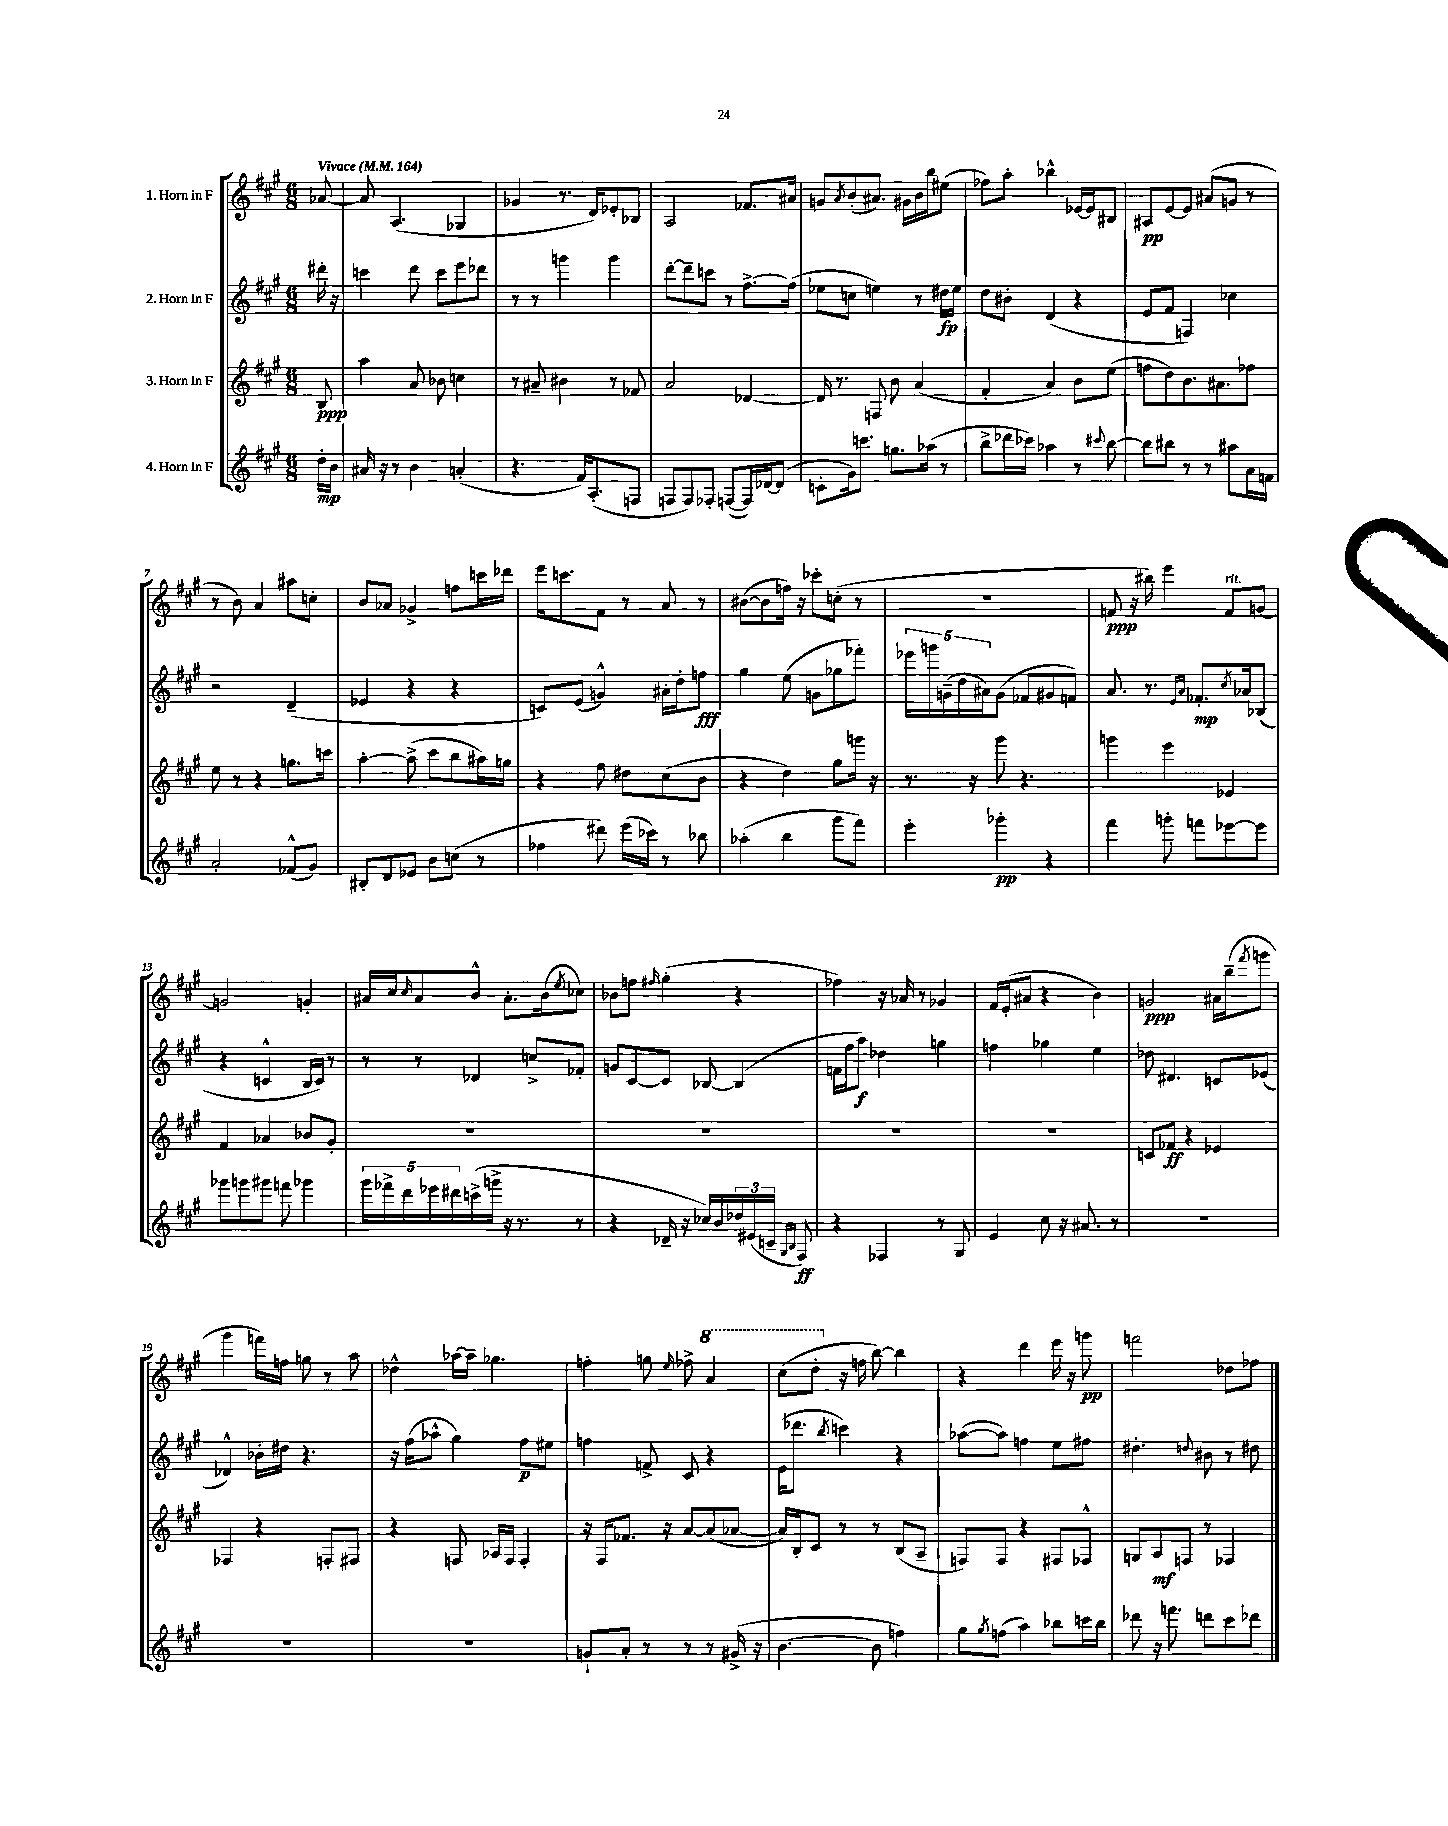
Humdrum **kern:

**kern	**kern	**kern	**kern
*staff4	*staff3	*staff2	*staff1
*clefG2	*clefG2	*clefG2	*clefG2
*k[f#c#g#]	*k[f#c#g#]	*k[f#c#g#]	*k[f#c#g#]
*M6/8	*M6/8	*M6/8	*M6/8
*MM164	*MM164	*MM164	*MM164
16dd'	8B	16ddd#'	[8a-
16b	.	16r	.
=	=	=	=
16a#	4aa	4ccc	8a-]
16r	.	.	.
8r	.	.	(4.A
4b	8a	8ddd	.
.	8b-	8ccc	.
(4a'	4cc	8eee	4G-
.	.	8ddd-	.
=	=	=	=
4.r	8r	8r	4g-
.	8a#~	8r	.
.	4b#	4ggg	8.r
16f#)	.	.	.
(8.A'	.	.	16d)
.	8r	4ggg	8e-'
8F	8f-	.	8B-
=	=	=	=
8F	2a	[8ddd'	2A
8F)	.	8ddd~]	.
8F-'	.	8ccc	.
([8F	.	8r	.
16F])	[4d-	[8.ff#^	8.f-
[16d-	.	.	.
(8d-]	.	.	.
.	.	(16ff#]	16a#
=	=	=	=
8c'	16d-]	8ee-	8g
.	8.r	.	.
.	.	.	8qa
16g#)	.	8cc	(8b'
8.ccc	.	.	.
.	8F	4ee)	8.a#)
8.gg	8b	.	.
.	.	.	16g#
.	(4a	8r	16b
(16aa-	.	.	16bb
8r	.	16dd#	(8ee#
.	.	16ee	.
=	=	=	=
8bb^	4f#'	8dd	8ff-)
16ddd-	.	8b#'	8aa'
16ccc-)	.	.	.
4aa-	4a)	(4d	4bb-^^
8r	8b	4r	[16e-
.	.	.	16e-]
8qqccc#	.	.	.
[8bb	(8ee	.	8B#
=	=	=	=
8bb]	8ff	8e	8A#
8bb#	8dd)	8f#	[8e
8r	8.b	4F)	8e]
8r	.	.	(8a#
.	8.a#	.	.
8aa#	.	4cc-	8g
16a	8ff-	.	8r
16f	.	.	.
=	=	=	=
2a'	8ee	2r	8r
.	8r	.	8b)
.	4r	.	4a
(8f-^^	8.gg	(4d~	8aa#
8g#)	.	.	8cc'
.	16ccc	.	.
=	=	=	=
8B#'	[4aa'	4e-	8b
8d	.	.	8a-
8e-	(8aa^]	4r	4g-^
8b	8ccc#	.	.
(8cc	8bb	4r	8ff
8r	16aa#)	.	16ccc
.	16gg	.	16ddd-
=	=	=	=
4ff-	4r	8c)	16eee
.	.	.	8.ccc
.	.	(8e	.
8ddd#)	8ff#	4g^^)	8f#
(16eee	8dd#	.	8r
16ccc-)	.	.	.
8r	(8cc#	16a#'	8a
.	.	16dd'	.
8bb-	8b	8ff	8r
=	=	=	=
(4aa-'	4r	4gg#	([8b#
.	.	.	8b#]
4bb	4dd)	(8ee	16ff)
.	.	.	16r
.	.	8g	8ccc-'
8ggg#	8gg#	8gg-	(8cc'
8fff#)	16ggg	8fff-')	8r
.	16r	.	.
=	=	=	=
4eee'	8.r	20eee-	2.r
.	.	20ggg	.
.	.	(20g~	.
.	.	20dd	.
.	16r	.	.
.	.	20a#)	.
4ggg-'	8ggg#	(8g	.
.	4.r	8f-	.
4r	.	8g#	.
.	.	8f)	.
=	=	=	=
4fff#	4ggg	8.a	8f
.	.	.	16r
.	.	8.r	16bb#)
8ggg'	4eee	.	4eee
.	.	16qqe	.
.	.	16qqa	.
8fff	.	8.f-'	.
[8eee-	4e-	.	8f
.	.	8qcc#	.
.	.	16a-	.
8eee-]	.	(8B-	[8g
=	=	=	=
8ggg-	4f#	4r	2g]
8ggg	.	.	.
8ggg#	4a-	4c^^	.
8fff	.	.	.
4ggg-	8b-	16B	4g'
.	.	16c)	.
.	8g#'	8r	.
=	=	=	=
20ggg#	2.r	8r	16a#
20fff-^	.	.	.
.	.	.	16cc#
20ddd	.	.	.
.	.	.	16qqcc#
.	.	8r	8a#
20eee-	.	.	.
20ddd#	.	.	.
(16ccc^	.	4d-	8b^^
16ggg^	.	.	.
16r	.	.	8.a#'
8.r	.	.	.
.	.	8cc^	.
.	.	.	(16b
.	.	.	8qee
8r	.	8f-'	8cc-)
=	=	=	=
4r	2.r	8g	8b-
.	.	[8c#	8ff
.	.	.	16qqff#
16d-~	.	8c#]	(4gg#'
16r	.	.	.
16cc-)	.	[8B-	.
16b	.	.	.
24dd-	.	(4B-]	4r
(24e#	.	.	.
24c~	.	.	.
16qqG#	.	.	.
16qqB	.	.	.
8F#)	.	.	.
=	=	=	=
4r	2.r	16f	4ff-)
.	.	16ff#	.
.	.	8aa)	.
4F-	.	4dd-	16r
.	.	.	16a-
.	.	.	8r
8r	.	4gg	4g-
8G#	.	.	.
=	=	=	=
4e	2.r	4ff	16f#
.	.	.	(16e'
.	.	.	8a#
8cc#	.	4gg-	4r
16r	.	.	.
8.a#	.	.	.
.	.	4ee	4b)
8r	.	.	.
=	=	=	=
2.r	8c	8dd-	2g
.	8f-	4.d#	.
.	4r	.	.
.	4e-	8c	16a#
.	.	.	(16bb~
.	.	.	8qfff#
.	.	(8e-	8ggg
=	=	=	=
2.r	4F-	4d-^^)	4ggg#
.	4r	16b-'	16fff)
.	.	16dd#	16ff
.	.	4.r	8gg
.	8F'	.	8r
.	8F#	.	8aa
=	=	=	=
2.r	4r	16r	4dd-^^
.	.	(16ff#	.
.	.	8aa-^^	.
.	8F	4gg#)	[16aa-
.	.	.	16aa-~]
.	16A-	.	4.gg-
.	16F	.	.
.	4F'	8ff#	.
.	.	8ee#	.
=	=	=	=
8g`	16r	4ff	4ff'
.	16F#	.	.
8a'	8.f-	.	.
8r	.	8f^	8gg
.	16r	.	.
.	.	.	16qqee
8r	[8a	8c#	8ff-^
8r	(8a]	4r	4aa
(16g#^	[8a-	.	.
16r	.	.	.
=	=	=	=
[4.b	16a-])	(16e	(8ccc#
.	16B'	8.ddd-	.
.	8c#	.	8ddd'
.	.	8qbb	.
.	8r	4ccc)	16r
.	.	.	16ff
8b]	8r	.	[8bb)
4ff)	(8B	4r	4bb]
.	8A~	.	.
=	=	=	=
8gg#	8F)	([8aa-	4r
8qgg#	.	.	.
(8ff	8F	8aa-])	.
4aa)	4r	4ff	4ddd
8bb-	8F#	8ee	16eee
.	.	.	16r
16ccc	8F-^^	8ff#	8ggg
16bb-	.	.	.
=	=	=	=
8ddd-	8G	4.dd#'	2fff
16r	8A	.	.
8.fff	.	.	.
.	8F	.	.
.	.	8qqdd	.
8ddd	8r	8b#	.
8ccc#	4F-	8r	8dd-
8ddd-	.	8dd#	8ff-
==	==	==	==
*-	*-	*-	*-
